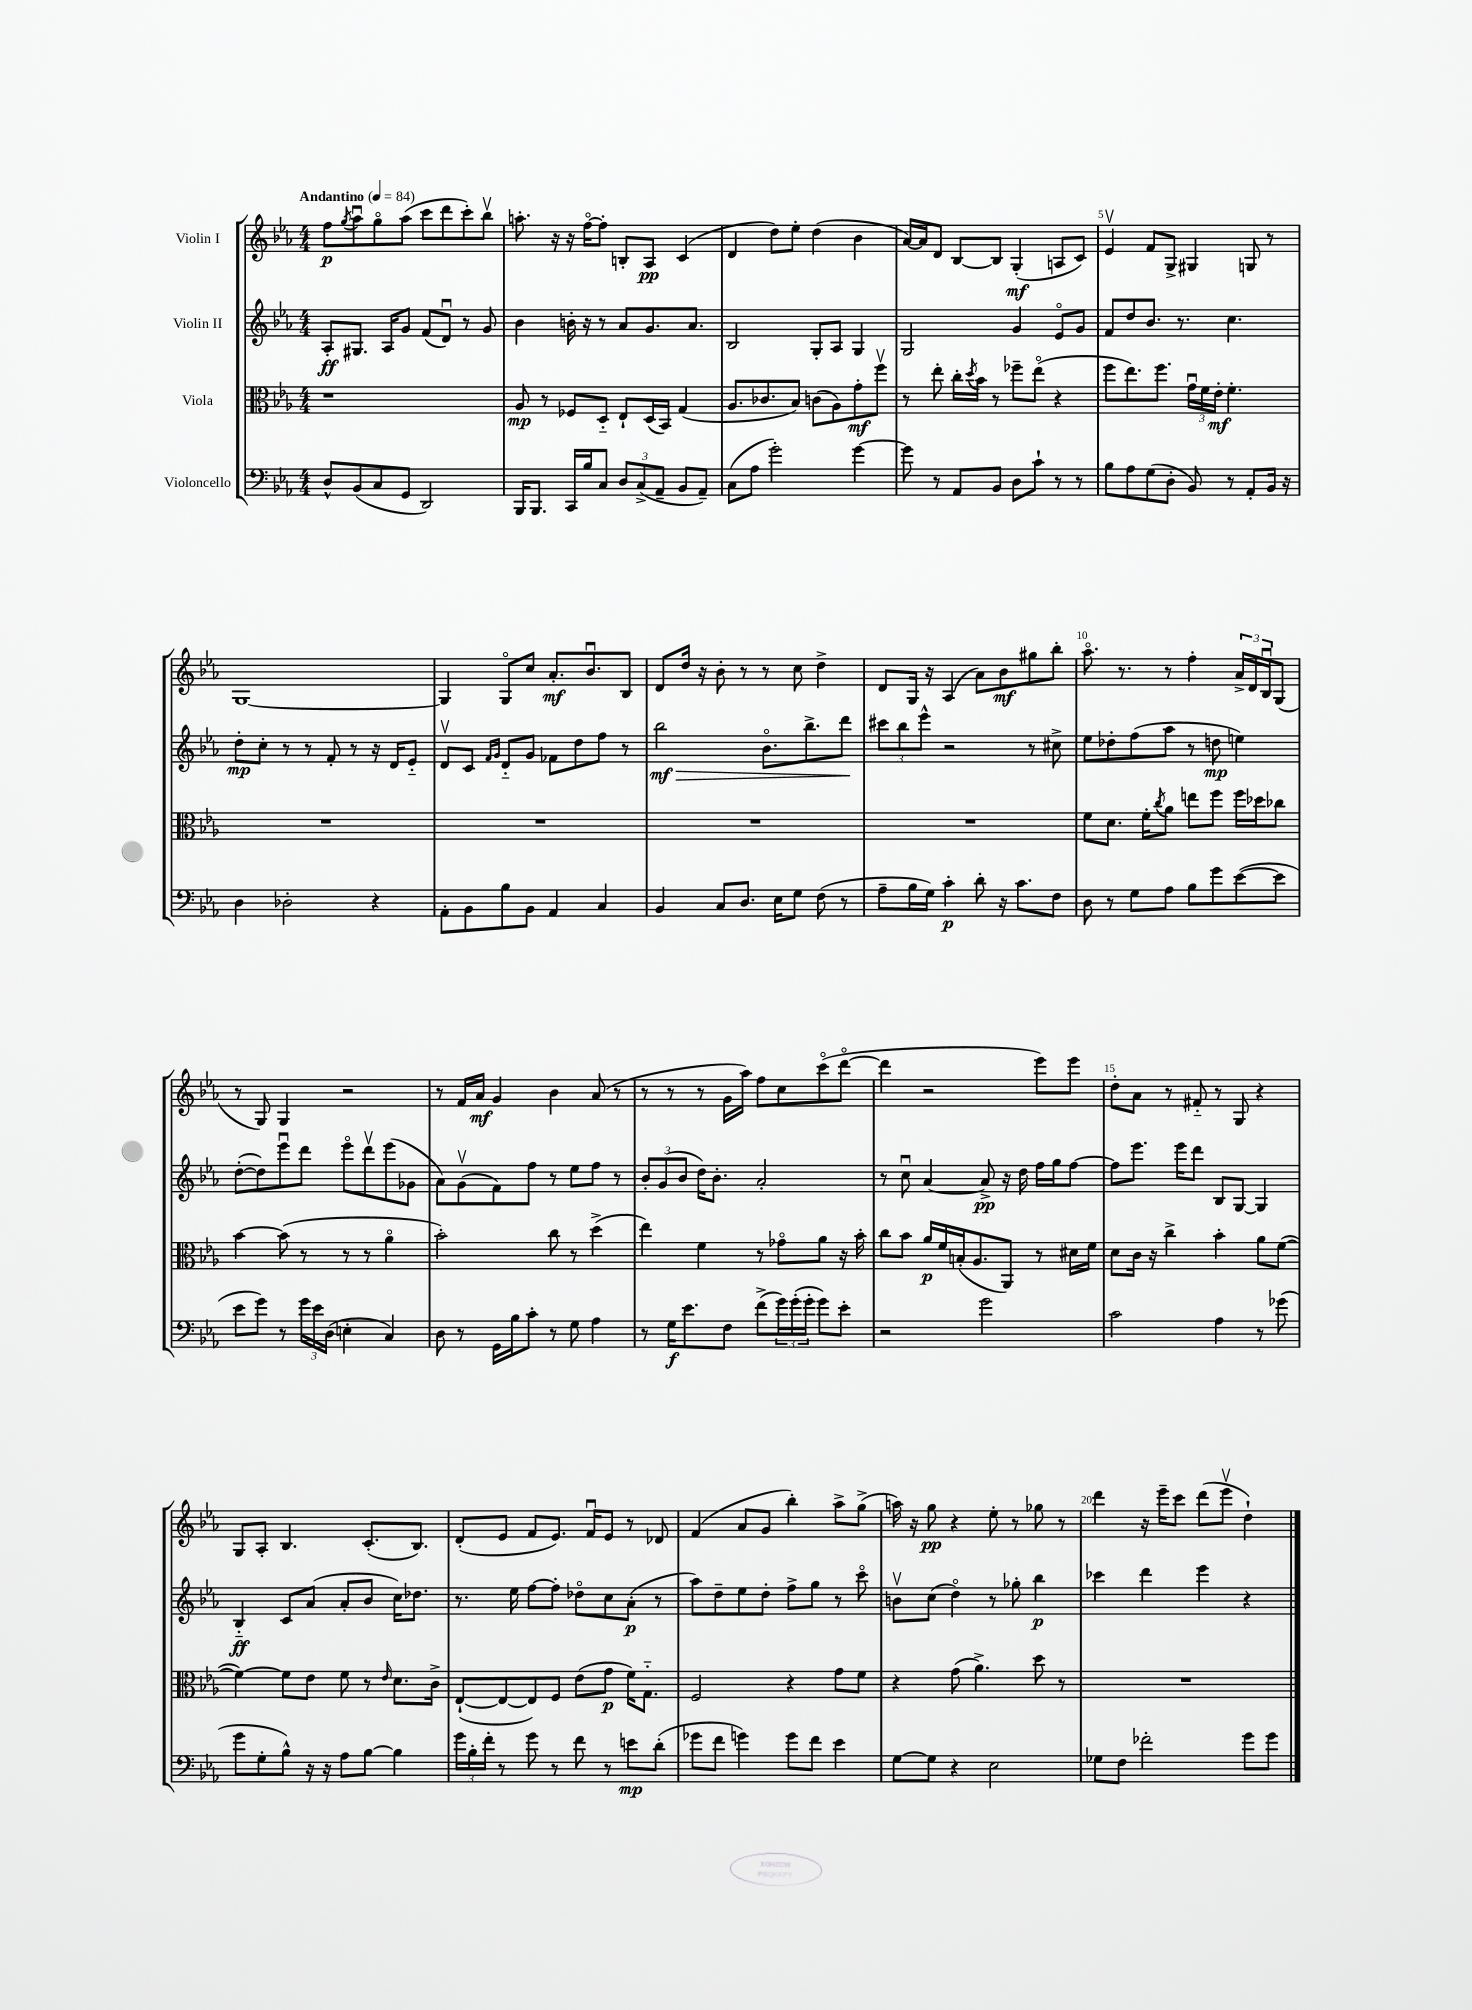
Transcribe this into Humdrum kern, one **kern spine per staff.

**kern	**dynam	**kern	**dynam	**kern	**dynam	**kern	**dynam
*part4	*part4	*part3	*part3	*part2	*part2	*part1	*part1
*staff4	*staff4	*staff3	*staff3	*staff2	*staff2	*staff1	*staff1
*I"Violoncello	*	*I"Viola	*	*I"Violin II	*	*I"Violin I	*
*clefF4	*	*clefC3	*	*clefG2	*	*clefG2	*
*k[b-e-a-]	*	*k[b-e-a-]	*	*k[b-e-a-]	*	*k[b-e-a-]	*
*M4/4	*	*M4/4	*	*M4/4	*	*M4/4	*
*MM84	*	*MM84	*	*MM84	*	*MM84	*
=1	=1	=1	=1	=1	=1	=1	=1
!	!	!	!	!	!	!LO:TX:a:B:t=Andantino	!
8D^^/L	.	1r	.	8A-'/L	ff	8ff\L	p
.	.	.	.	.	.	8qgg/	.
(8BB-/	.	.	.	8.G#X/J	.	8aa-u\	.
8C/	.	.	.	.	.	8gg\	.
.	.	.	.	16A-/KL	.	.	.
8GG/J	.	.	.	8g/J	.	(8aa-\J	.
2DD/)	.	.	.	(8f/L	.	8ccc\L	.
.	.	.	.	8du/J)	.	8ddd\	.
.	.	.	.	8r	.	8ccc'\)	.
.	.	.	.	8g/	.	8bb-v\J	.
=2	=2	=2	=2	=2	=2	=2	=2
16BBB-/KL	.	8A-/	mp	4b-\	.	8.aan'\	.
8.BBB-/J	.	.	.	.	.	.	.
.	.	8r	.	.	.	.	.
.	.	.	.	.	.	16r	.
16CC/LL	.	8F-X/L	.	16bn'\	.	16r	.
16B-/J	.	.	.	16r	.	[16ff\KL	.
8C/J	.	8D/J	.	8r	.	8ff'\J]	.
12D/L	.	8E-`/L	.	8a-/L	.	8Bn'/L	.
(12C^/	.	.	.	.	.	.	.
.	.	(16D/L	.	8.g/	.	8A-/J	pp
12AA-~/J	.	.	.	.	.	.	.
.	.	16BB-/JJ)	.	.	.	.	.
8BB-/L	.	(4G/	.	.	.	(4c/	.
.	.	.	.	8.a-/J	.	.	.
8AA-~/J)	.	.	.	.	.	.	.
=3	=3	=3	=3	=3	=3	=3	=3
(8C\L	.	8.A-/L	.	2B-/	.	4d/	.
8A-\J	.	.	.	.	.	.	.
.	.	8.c-X/	.	.	.	.	.
2g'\)	.	.	.	.	.	8dd\L)	.
.	.	8B-/J)	.	.	.	8ee-'\J	.
.	.	(8cn\L	.	8G'/L	.	(4dd\	.
.	.	8A-\)	.	8A-/J	.	.	.
[4g\	.	8g'\	mf	4G/	.	4b-\	.
.	.	8ffv\J	.	.	.	.	.
=4	=4	=4	=4	=4	=4	=4	=4
8g\]	.	8r	.	2G/	.	[16a-/LL)	.
.	.	.	.	.	.	16a-/J]	.
8r	.	8ee-'\	.	.	.	8d/J	.
8AA-/L	.	16cc'\LL	.	.	.	[8B-/L	.
.	.	8qdd/	.	.	.	.	.
.	.	16b-\JJ	.	.	.	.	.
8BB-/J	.	8r	.	.	.	8B-/J]	.
8D\L	.	8ff-X~\L	.	4g/	.	(4G'/	mf
8c`\J	.	(8ee-\J	.	.	.	.	.
8r	.	4r	.	8e-/L	.	8An/L	.
8r	.	.	.	8g/J	.	8c/J)	.
=5	=5	=5	=5	=5	=5	=5	=5
8B-\L	.	8ff\L	.	8f/L	.	4e-v/	.
8A-\	.	8.ee-\)	.	8dd/	.	.	.
(8G\	.	.	.	8.b-/J	.	8f/L	.
.	.	8.ff\J	.	.	.	.	.
8D'\J	.	.	.	.	.	8G^/J	.
.	.	.	.	8.r	.	.	.
8BB-/)	.	24gu\LL	.	.	.	4G#X/	.
.	.	24f\	.	.	.	.	.
.	.	24e-'\JJ	mf	.	.	.	.
8r	.	4.f'\	.	4.cc\	.	.	.
8AA-'/L	.	.	.	.	.	8Gn/	.
16BB-/Jk	.	.	.	.	.	8r	.
16r	.	.	.	.	.	.	.
!!LO:LB:g=z
=6	=6	=6	=6	=6	=6	=6	=6
4D\	.	1r	.	8dd'\L	mp	[1G	.
.	.	.	.	8cc'\J	.	.	.
2D-X'\	.	.	.	8r	.	.	.
.	.	.	.	8r	.	.	.
.	.	.	.	8f'/	.	.	.
.	.	.	.	8r	.	.	.
4r	.	.	.	16r	.	.	.
.	.	.	.	16d/KL	.	.	.
.	.	.	.	8e-/J	.	.	.
=7	=7	=7	=7	=7	=7	=7	=7
8AA-'\L	.	1r	.	8dv/L	.	4G/]	.
8BB-\	.	.	.	8c/J	.	.	.
.	.	.	.	16qqf/LL	.	.	.
.	.	.	.	16qqg/JJ	.	.	.
8B-\	.	.	.	8d/L	.	8G/L	.
8BB-\J	.	.	.	8g/J	.	8cc/J	.
4AA-/	.	.	.	8f-X\L	.	8.a-'/L	mf
.	.	.	.	8dd\	.	.	.
.	.	.	.	.	.	8.b-u/	.
4C/	.	.	.	8ff\J	.	.	.
.	.	.	.	8r	.	8B-/J	.
=8	=8	=8	=8	=8	=8	=8	=8
!	!	!	!	!	!LO:HP:b	!	!
4BB-/	.	1r	.	2bb-\	> mf	8d/L	.
.	.	.	.	.	.	16dd/Jk	.
.	.	.	.	.	.	16r	.
8C/L	.	.	.	.	.	8b-'\	.
8.D/J	.	.	.	.	.	8r	.
.	.	.	.	8.b-\L	.	8r	.
16E-\KL	.	.	.	.	.	.	.
8G\J	.	.	.	.	.	8cc\	.
.	.	.	.	8.bb-^\	.	.	.
(8F\	.	.	.	.	.	4dd^\	.
8r	.	.	.	8ddd\J	.	.	.
.	.	.	.	.	]	.	.
=9	=9	=9	=9	=9	=9	=9	=9
8A-~\L	.	1r	.	12ccc#X\L	.	8d/L	.
.	.	.	.	12bb-\	.	.	.
16B-\L	.	.	.	.	.	16G/Jk	.
.	.	.	.	12eee-^^\J	.	.	.
16G\JJ)	.	.	.	.	.	16r	.
4c'\	p	.	.	2r	.	(4A-/	.
8d'\	.	.	.	.	.	8a-\L)	.
16r	.	.	.	.	.	8b-\	mf
8.c\L	.	.	.	.	.	.	.
.	.	.	.	8r	.	8gg#X\	.
8F\J	.	.	.	8cc#X^\	.	8bb-'\J	.
=10	=10	=10	=10	=10	=10	=10	=10
8D\	.	8f\L	.	8ee-\L	.	8.aa-\	.
8r	.	8.d\J	.	8dd-X'\	.	.	.
.	.	.	.	.	.	8.r	.
8G\L	.	.	.	(8ff\	.	.	.
.	.	16f'\KL	.	.	.	.	.
.	.	8qcc/	.	.	.	.	.
8A-\J	.	8a-\J	.	8aa-\J	.	8r	.
8B-\L	.	8een\L	.	8r	.	4ff'\	.
8g\	.	8ff\J	.	8ddn\	mp	.	.
([8e-\	.	16ff\LL	.	4een\)	.	24a-^/LL	.
.	.	.	.	.	.	24d/	.
.	.	16dd-X\J	.	.	.	.	.
.	.	.	.	.	.	24B-u/J	.
8e-\J]	.	8cc-X\J	.	.	.	(8G/J	.
!!LO:LB:g=z
=11	=11	=11	=11	=11	=11	=11	=11
8e-\L	.	[4b-\	.	([8dd'\L	.	8r	.
8g\J)	.	.	.	8dd\])	.	8G/)	.
8r	.	(8b-\]	.	8eee-u\	.	4G/	.
24g\LL	.	8r	.	8ddd\J	.	.	.
24e-\	.	.	.	.	.	.	.
(24D\JJ	.	.	.	.	.	.	.
4En'\	.	8r	.	8eee-\L	.	2r	.
.	.	8r	.	8dddv\	.	.	.
4C/)	.	4a-\	.	(8eee-\	.	.	.
.	.	.	.	8g-X\J	.	.	.
=12	=12	=12	=12	=12	=12	=12	=12
8D\	.	2b-'\)	.	8a-\L)	.	8r	.
8r	.	.	.	(8gv\	.	16f/LL	.
.	.	.	.	.	.	16a-/JJ	mf
16GG\LL	.	.	.	8f\)	.	4g/	.
16B-\J	.	.	.	.	.	.	.
8c'\J	.	.	.	8ff\J	.	.	.
8r	.	8cc\	.	8r	.	4b-\	.
8G\	.	8r	.	8ee-\L	.	.	.
4A-\	.	(4dd^\	.	8ff\J	.	(8a-/	.
.	.	.	.	8r	.	8r	.
=13	=13	=13	=13	=13	=13	=13	=13
8r	.	4ee-\)	.	12b-'/L	.	8r	.
.	.	.	.	(12g/	.	.	.
16G\KL	f	.	.	.	.	8r	.
.	.	.	.	12b-/J	.	.	.
8.e-\	.	.	.	.	.	.	.
.	.	4f\	.	16dd\KL)	.	8r	.
.	.	.	.	8.b-'\J	.	.	.
8F\J	.	.	.	.	.	16g\LL	.
.	.	.	.	.	.	16aa-\JJ)	.
(8f^\L	.	8r	.	2a-'/	.	8ff\L	.
24g\L)	.	8g-X\L	.	.	.	8cc\	.
(24g'\	.	.	.	.	.	.	.
24g'\JJ	.	.	.	.	.	.	.
8g\L)	.	8a-\J	.	.	.	(8ccc\	.
8e-'\J	.	16r	.	.	.	[8ddd\J	.
.	.	16b-'\	.	.	.	.	.
=14	=14	=14	=14	=14	=14	=14	=14
2r	.	8cc\L	.	8r	.	4ddd\]	.
.	.	8b-\J	.	8ccu\	.	.	.
.	.	16a-/LL	p	[4a-/	.	2r	.
.	.	16f/	.	.	.	.	.
.	.	(16Bn'/J	.	.	.	.	.
.	.	8.A-/	.	.	.	.	.
2g\	.	.	.	8a-^/]	pp	.	.
.	.	8AA-/J)	.	16r	.	.	.
.	.	.	.	16dd\	.	.	.
.	.	8r	.	16ff\LL	.	8eee-\L)	.
.	.	.	.	16gg\J	.	.	.
.	.	16d#X\LL	.	[8ff\J	.	8eee-\J	.
.	.	16f\JJ	.	.	.	.	.
=15	=15	=15	=15	=15	=15	=15	=15
2c\	.	8d\L	.	8ff\L]	.	8dd'\L	.
.	.	16c\Jk	.	8.eee-\J	.	8a-\J	.
.	.	16r	.	.	.	.	.
.	.	4cc^\	.	.	.	8r	.
.	.	.	.	16eee-\KL	.	.	.
.	.	.	.	8ddd\J	.	8f#X/	.
4A-\	.	4b-'\	.	8B-/L	.	8r	.
.	.	.	.	[8G/J	.	8G/	.
8r	.	8a-\L	.	4G/]	.	4r	.
(8g-X\	.	([8f\J	.	.	.	.	.
!!LO:LB:g=z
=16	=16	=16	=16	=16	=16	=16	=16
8g\L	.	4f\_)	.	4B-/	ff	8G/L	.
8G'\	.	.	.	.	.	8A-'/J	.
8B-^^\J)	.	8f\L]	.	8c/L	.	4.B-/	.
16r	.	8e-\J	.	(8a-/J	.	.	.
16r	.	.	.	.	.	.	.
8A-\L	.	8f\	.	8a-'/L	.	.	.
[8B-\J	.	8r	.	8b-/J	.	(8.c'/L	.
.	.	16qqe-/	.	.	.	.	.
4B-\]	.	8.d\L	.	16cc\KL)	.	.	.
.	.	.	.	8.dd-X\J	.	8.B-/J)	.
.	.	16c^\Jk	.	.	.	.	.
=17	=17	=17	=17	=17	=17	=17	=17
24g\LL	.	([8E-`/L	.	8.r	.	(8d'/L	.
24B-'\	.	.	.	.	.	.	.
24f'\JJ	.	.	.	.	.	.	.
8r	.	8E-/_	.	.	.	8e-/J	.
.	.	.	.	16ee-\	.	.	.
8g\	.	8E-/])	.	[8ff\L	.	8f/L	.
8r	.	8F/J	.	8ff'\J]	.	8.e-/J)	.
8f\	.	(8e-\L	.	8dd-X\L	.	.	.
.	.	.	.	.	.	16fu/KL	.
8r	.	8g\J	p	8cc\	.	8e-/J	.
8en\L	mp	16f\KL)	.	(8a-'\J	p	8r	.
.	.	8.G\J	.	.	.	.	.
(8d'\J	.	.	.	8r	.	8d-X/	.
=18	=18	=18	=18	=18	=18	=18	=18
8g-X\L	.	2F/	.	8aa-\L)	.	(4f/	.
8f\J	.	.	.	8dd~\	.	.	.
4gn\)	.	.	.	8ee-\	.	8a-/L	.
.	.	.	.	8dd'\J	.	8g/J	.
8g\L	.	4r	.	8ff^\L	.	4bb-'\)	.
8f\J	.	.	.	8gg\J	.	.	.
4e-\	.	8g\L	.	8r	.	8aa-^\L	.
.	.	8f\J	.	8ccc\	.	(8gg^\J	.
=19	=19	=19	=19	=19	=19	=19	=19
[8G\L	.	4r	.	8bnv\L	.	16aan\)	.
.	.	.	.	.	.	16r	.
8G\J]	.	.	.	(8cc\J	.	8gg\	pp
4r	.	(8g\	.	4dd\)	.	4r	.
.	.	4.a-^\)	.	.	.	.	.
2E-\	.	.	.	8r	.	8ee-'\	.
.	.	.	.	8gg-X'\	.	8r	.
.	.	8dd\	.	4bb-\	p	8gg-X\	.
.	.	8r	.	.	.	8r	.
=20	=20	=20	=20	=20	=20	=20	=20
8G-X\L	.	1r	.	4ccc-X\	.	4ddd\	.
8F\J	.	.	.	.	.	.	.
2f-X'\	.	.	.	4ddd\	.	16r	.
.	.	.	.	.	.	16eee-~\KL	.
.	.	.	.	.	.	8ccc\J	.
.	.	.	.	4eee-\	.	(8ddd\L	.
.	.	.	.	.	.	8eee-v\J	.
8g\L	.	.	.	4r	.	4dd`\)	.
8g\J	.	.	.	.	.	.	.
==	==	==	==	==	==	==	==
*-	*-	*-	*-	*-	*-	*-	*-
